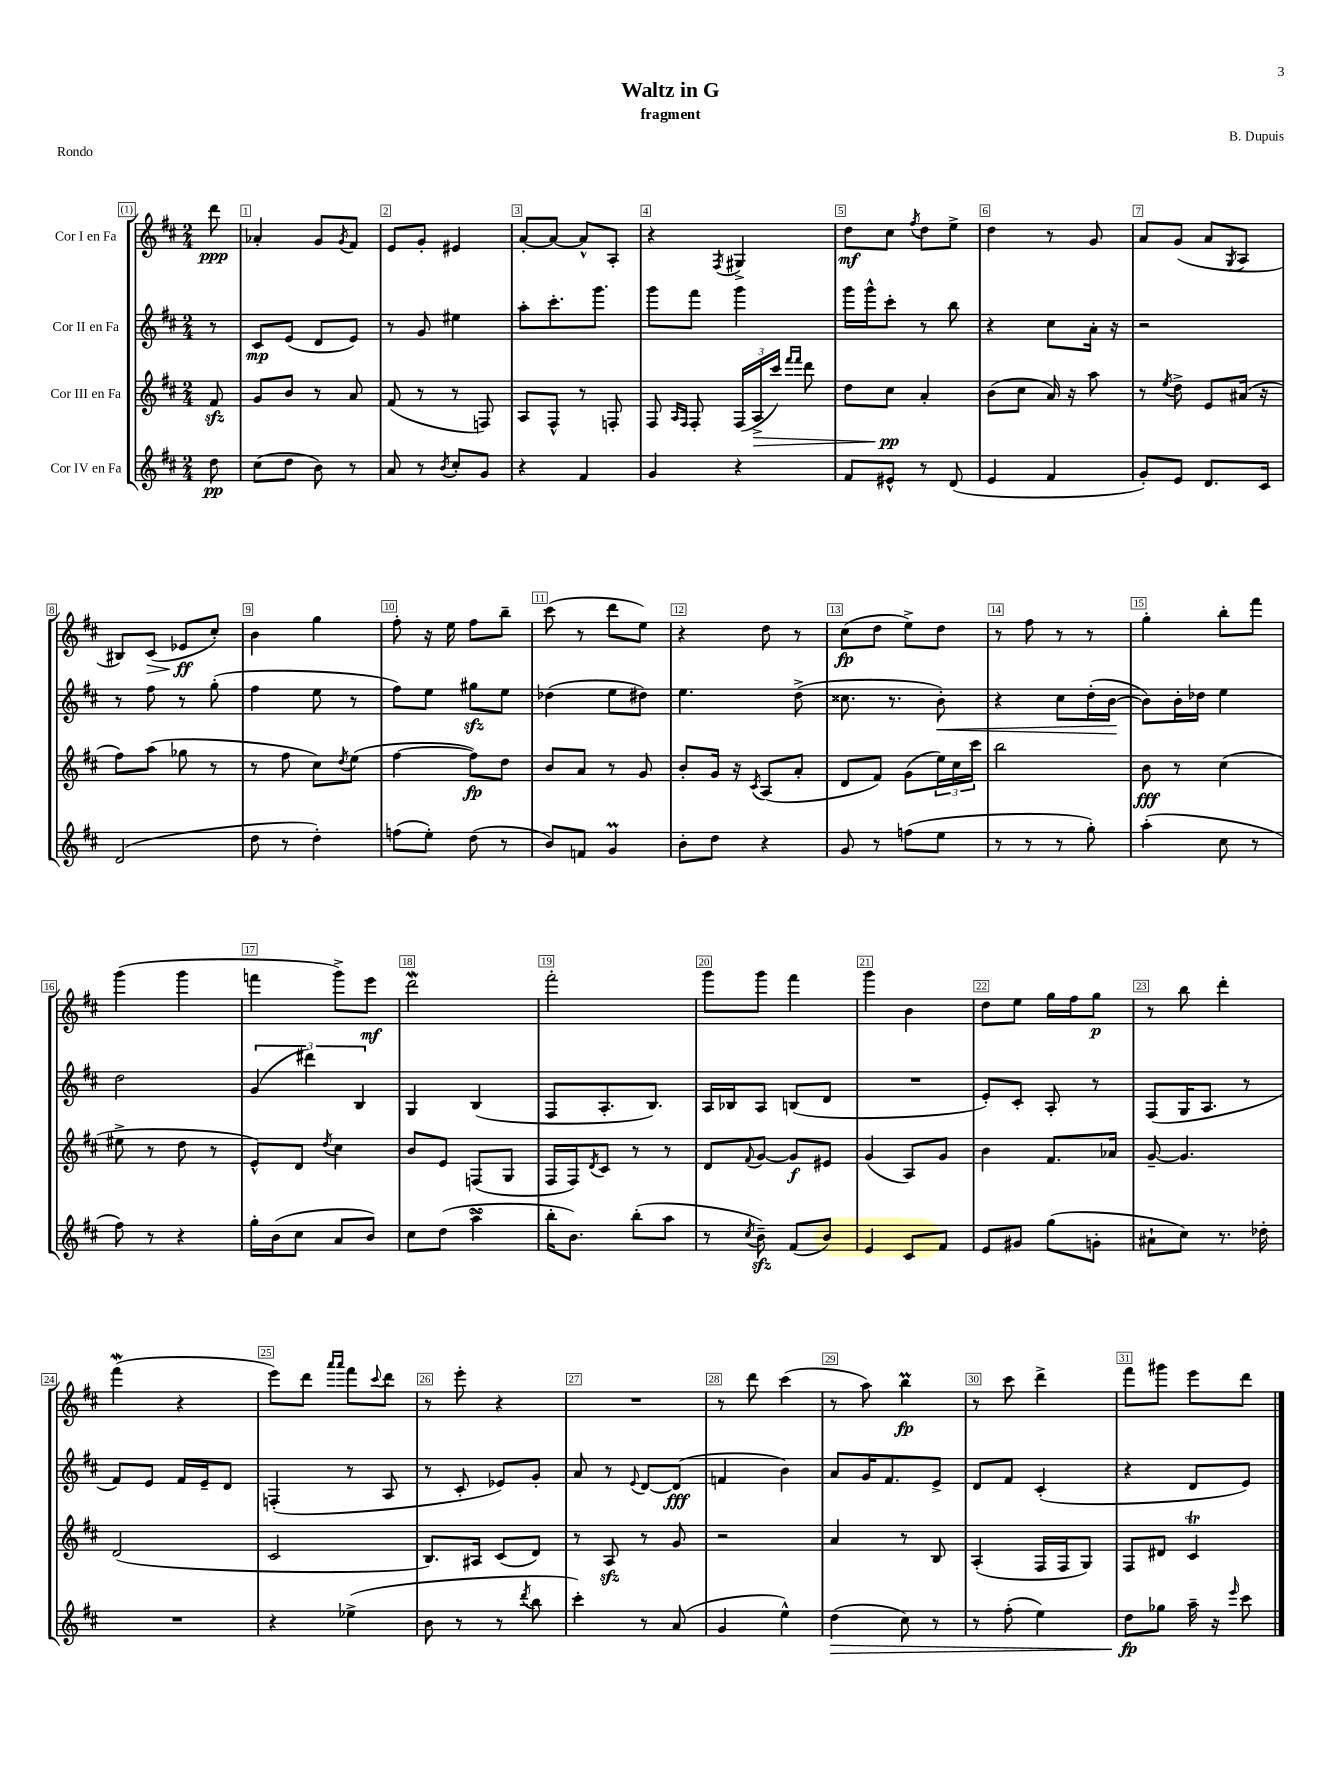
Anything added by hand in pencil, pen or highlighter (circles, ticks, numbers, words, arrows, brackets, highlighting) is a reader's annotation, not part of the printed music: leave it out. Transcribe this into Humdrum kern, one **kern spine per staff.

**kern	**kern	**kern	**kern
*staff4	*staff3	*staff2	*staff1
*clefG2	*clefG2	*clefG2	*clefG2
*k[f#c#]	*k[f#c#]	*k[f#c#]	*k[f#c#]
*M2/4	*M2/4	*M2/4	*M2/4
8dd	8f#	8r	8ddd
=	=	=	=
(8cc#	8g	8c#	4a-'
8dd	8b	(8e	.
8b)	8r	8d	8g
.	.	.	8qg
8r	8a	8e)	8f#
=	=	=	=
8a	(8f#	8r	8e
8r	8r	8g	8g'
8qb	.	.	.
8cc#'	8r	4ee#	4e#
8g	8F)	.	.
=	=	=	=
4r	8A	8aa'	[8a'
.	8F#^^	8.ccc#'	8a_
4f#	8r	.	8a^^]
.	.	8.ggg	.
.	8F'	.	8A'
=	=	=	=
4g	8F#	8ggg	4r
.	16qqA	.	.
.	16qqF#	.	.
.	8F#'	8fff#	.
.	.	.	8qF#
4r	(24F#	4ggg	4G#^
.	24A^	.	.
.	24ccc#)	.	.
.	16qqfff#	.	.
.	16qqfff#	.	.
.	8ddd	.	.
=	=	=	=
8f#	8dd	16ggg	8dd
.	.	16ggg^^	.
8e#^^	8cc#	8ccc#'	8cc#
.	.	.	8qff#
8r	4a'	8r	8dd
(8d	.	8bb	8ee^
=	=	=	=
4e	(8b	4r	4dd
.	8cc#	.	.
4f#	16a)	8cc#	8r
.	16r	.	.
.	8aa	16a'	8g
.	.	16r	.
=	=	=	=
8g')	8r	2r	8a
.	8qee	.	.
8e	8dd^	.	(8g
8.d	8e	.	8a
.	.	.	8qG
.	(16a#	.	8A
16c#	16r	.	.
=	=	=	=
(2d	8ff#)	8r	8B#)
.	(8aa	8ff#	(8c#
.	8gg-	8r	8e-
.	8r	(8gg'	8cc#')
=	=	=	=
8dd	8r	4ff#	4b
8r	8ff#	.	.
4dd')	8cc#)	8ee	4gg
.	8qdd	.	.
.	(8ee	8r	.
=	=	=	=
(8ff	[4ff#	8ff#)	8ff#'
8ee')	.	8ee	16r
.	.	.	16ee
(8dd	8ff#])	8gg#	8ff#
8r	8dd	8ee	8bb~
=	=	=	=
8b)	8b	(4dd-	(8ccc#
8f	8a	.	8r
4g	8r	8ee	8ddd
.	8g	8dd#)	8ee)
=	=	=	=
8b'	8b'	4.ee	4r
8dd	16g	.	.
.	16r	.	.
.	8qc#	.	.
4r	(8A	.	8dd
.	8a'	(8dd^	8r
=	=	=	=
8g	8d	8.cc##	(8cc#
8r	8f#)	.	8dd
.	.	8.r	.
(8ff	(8g	.	8ee^)
8ee	24ee)	8b')	8dd
.	24cc#	.	.
.	24ccc#	.	.
=	=	=	=
8r	2bb	4r	8r
8r	.	.	8ff#
8r	.	8cc#	8r
8gg')	.	(16dd'	8r
.	.	[16b	.
=	=	=	=
(4aa'	8b	8b])	4gg'
.	8r	16b'	.
.	.	16dd-	.
8cc#	(4cc#	4ee	8bb'
8r	.	.	8fff#
=	=	=	=
8ff#)	8ee#^	2dd	(4ggg
8r	8r	.	.
4r	8dd	.	4ggg
.	8r	.	.
=	=	=	=
16gg'	8e^^)	(6g	4fff
(16b	.	.	.
8cc#	8d	.	.
.	.	6ddd#)	.
.	8qdd	.	.
8a	4cc#	.	8ggg^)
.	.	6B	.
8b)	.	.	8eee
=	=	=	=
8cc#	8b	4G	2ddd
(8dd	8e	.	.
4aa^	(8F	(4B	.
.	8G	.	.
=	=	=	=
16bb'	16F#	8F#	2fff#'
8.b)	16F#)	.	.
.	8qd	.	.
.	8c#	8.A'	.
(8bb'	8r	.	.
.	.	8.B)	.
8aa	8r	.	.
=	=	=	=
8r	8d	16A	8ggg
.	.	16B-	.
8qcc#	8qqf#	.	.
8b~)	[8g	8A	8ggg
(8f#	8g]	(8B	4fff#
8b)	8e#	8d	.
=	=	=	=
4e	(4g	2r	4ggg
8c#	8A)	.	4b
8f#	8g	.	.
=	=	=	=
8e	4b	8e')	8dd
8g#	.	8c#'	8ee
(8gg	8.f#	8A'	16gg
.	.	.	16ff#
8g'	.	8r	8gg
.	16a-	.	.
=	=	=	=
8a#`	[8g~	(8F#	8r
8cc#)	4.g]	16G	8bb
.	.	8.A	.
8.r	.	.	4ddd'
.	.	8r	.
16dd-'	.	.	.
=	=	=	=
2r	(2d	8f#)	(4fff#
.	.	8e	.
.	.	16f#	4r
.	.	16e~	.
.	.	8d	.
=	=	=	=
4r	2c#	(4F'	8eee)
.	.	.	8ddd
.	.	.	16qqaaa
.	.	.	16qqaaa
(4ee-^	.	8r	8fff#
.	.	.	8qqccc#
.	.	8A	8ddd
=	=	=	=
8b	8.B)	8r	8r
8r	.	8c#'	8eee'
.	16A#	.	.
8r	(8c#	8e-)	4r
8qddd	.	.	.
8bb	8d)	8g'	.
=	=	=	=
4ccc#')	8r	8a	2r
.	8A	8r	.
.	.	8qqe	.
8r	8r	[8d	.
(8a	8g	(8d]	.
=	=	=	=
4g	2r	4f	8r
.	.	.	8ddd
4ee^^)	.	4b)	(4ccc#
=	=	=	=
(4dd	4a	8a	8r
.	.	16g	8aa)
.	.	8.f#	.
8cc#)	8r	.	4bb
8r	8B	8e^	.
=	=	=	=
8r	(4A'	8d	8r
(8ff#'	.	8f#	8ccc#
4ee)	16F#	(4c#'	4ddd^
.	16F#	.	.
.	8G)	.	.
=	=	=	=
8dd	8F#	4r	8fff#
8gg-	8d#	.	8ggg#
16aa~	4c#	8d	8eee
16r	.	.	.
16qqeee	.	.	.
8ccc#	.	8e)	8ddd
==	==	==	==
*-	*-	*-	*-
